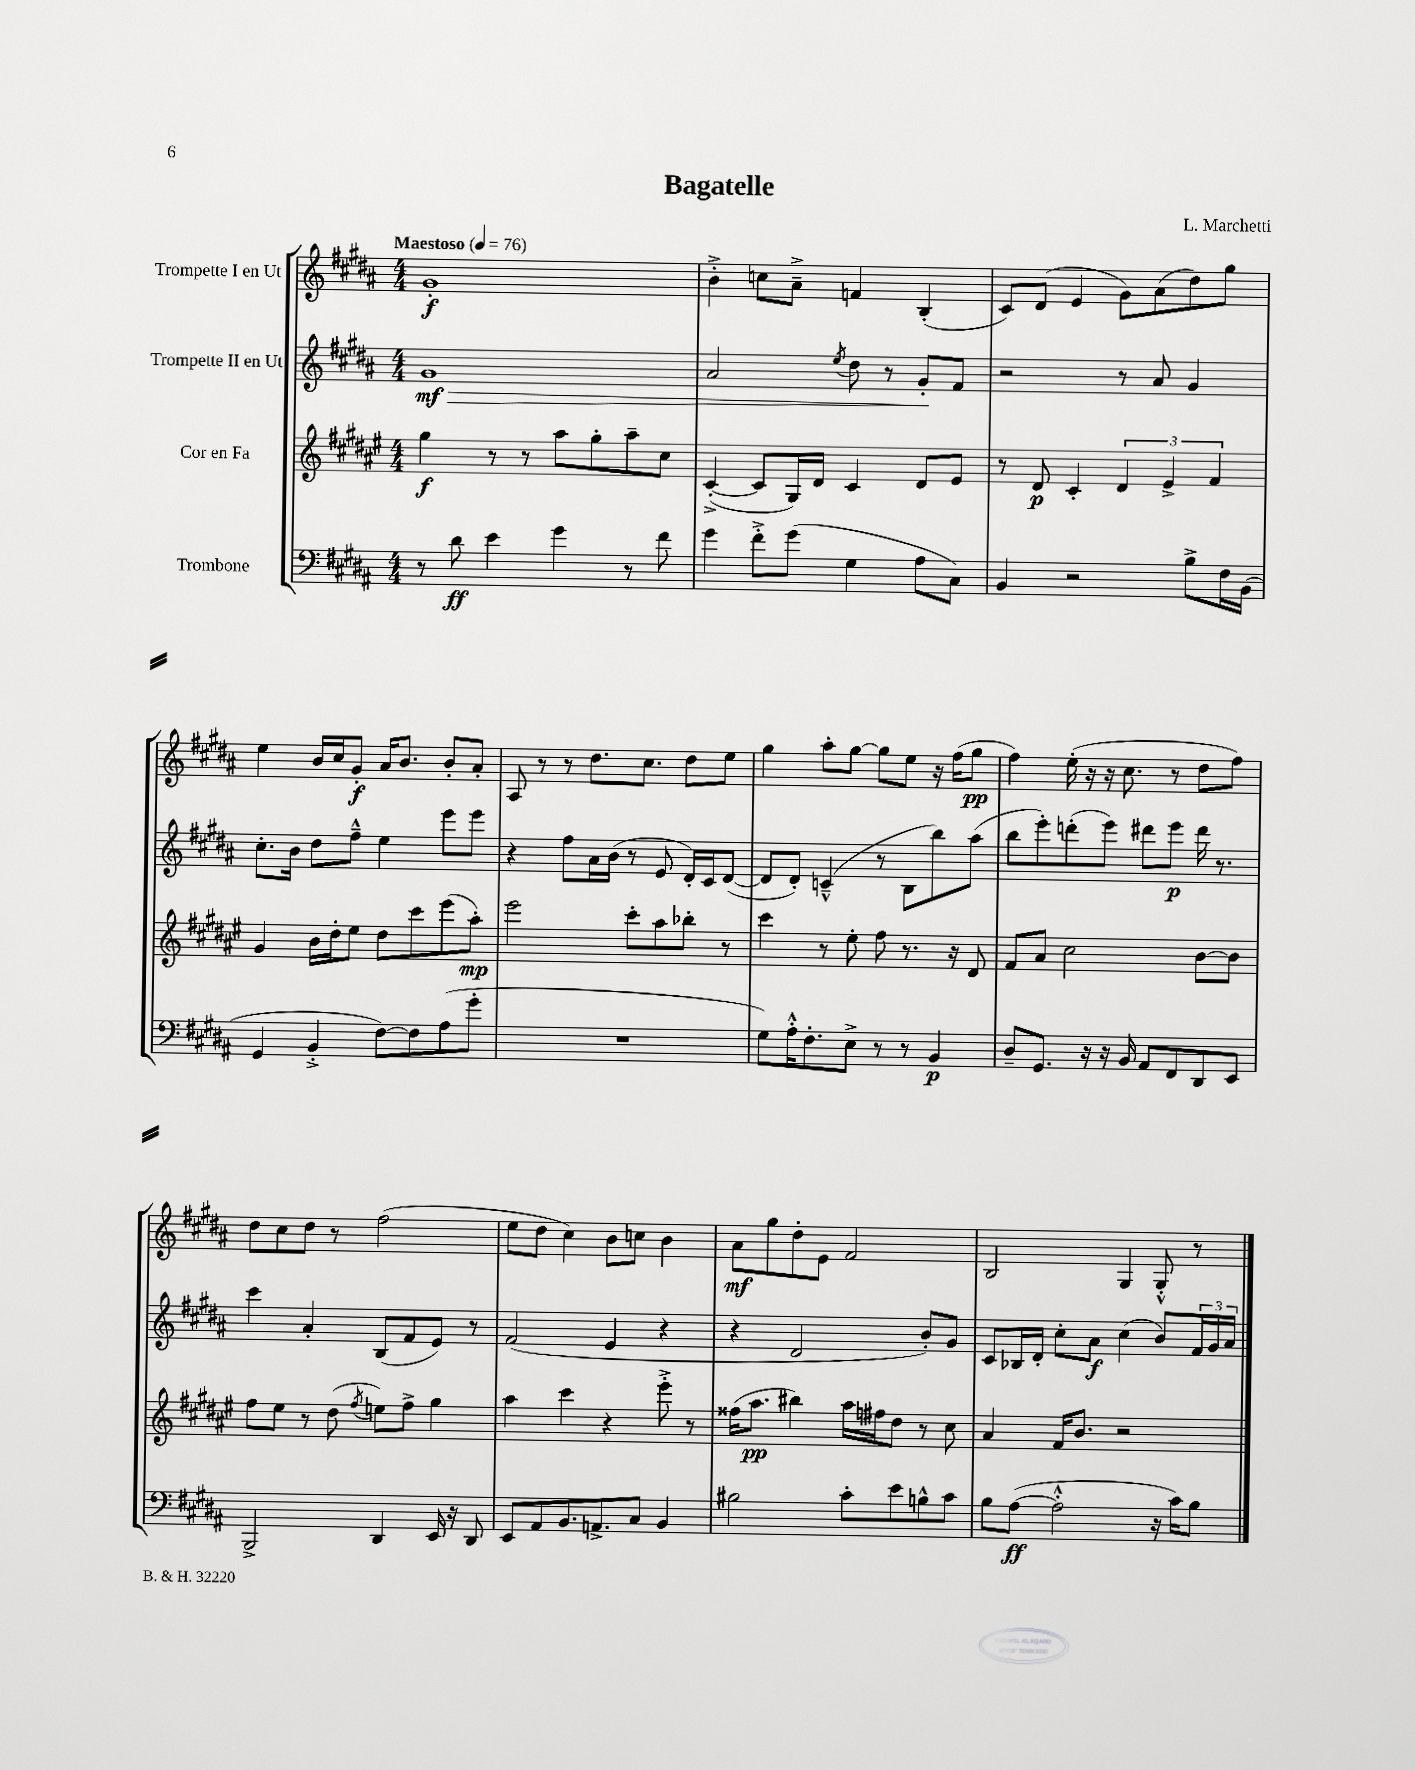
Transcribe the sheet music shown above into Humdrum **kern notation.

**kern	**dynam	**kern	**dynam	**kern	**dynam	**kern	**dynam
*part4	*part4	*part3	*part3	*part2	*part2	*part1	*part1
*staff4	*staff4	*staff3	*staff3	*staff2	*staff2	*staff1	*staff1
*I"Trombone	*	*I"Cor en Fa	*	*I"Trompette II en Ut	*	*I"Trompette I en Ut	*
*clefF4	*	*clefG2	*	*clefG2	*	*clefG2	*
*k[f#c#g#d#a#]	*	*k[f#c#g#d#a#e#]	*	*k[f#c#g#d#a#]	*	*k[f#c#g#d#a#]	*
*M4/4	*	*M4/4	*	*M4/4	*	*M4/4	*
*MM76	*	*MM76	*	*MM76	*	*MM76	*
=1	=1	=1	=1	=1	=1	=1	=1
!	!	!	!	!	!	!LO:TX:a:B:t=Maestoso	!
!	!	!	!	!	!LO:HP:b	!	!
8r	.	4gg#\	f	1g#	> mf	1g#'	f
8d#\	ff	.	.	.	.	.	.
4e\	.	8r	.	.	.	.	.
.	.	8r	.	.	.	.	.
4g#\	.	8aa#\L	.	.	.	.	.
.	.	8gg#'\	.	.	.	.	.
8r	.	8aa#~\	.	.	.	.	.
8f#\	.	8cc#\J	.	.	.	.	.
=2	=2	=2	=2	=2	=2	=2	=2
4g#\	.	([4c#'^/	.	2a#/	.	4b'^\	.
8f#'^\L	.	8c#/L]	.	.	.	8ccn\L	.
(8g#\J	.	16G#/L)	.	.	.	8a#~^\J	.
.	.	16d#/JJ	.	.	.	.	.
.	.	.	.	8qee/	.	.	.
4G#\	.	4c#/	.	8dd#\	.	4fn/	.
.	.	.	.	8r	.	.	.
8A#\L	.	8d#/L	.	8g#'/L	.	(4B'/	.
8C#\J)	.	8e#/J	.	8f#/J	]	.	.
=3	=3	=3	=3	=3	=3	=3	=3
4BB/	.	8r	.	2r	.	8c#/L)	.
.	.	8d#/	p	.	.	(8d#/J	.
2r	.	4c#'/	.	.	.	4e/	.
.	.	6d#/	.	8r	.	8g#\L)	.
.	.	.	.	8a#/	.	(8a#\	.
.	.	6e#^/	.	.	.	.	.
8B^\L	.	.	.	4g#/	.	8dd#\)	.
.	.	6f#/	.	.	.	.	.
16F#\L	.	.	.	.	.	8gg#\J	.
(16BB\JJ	.	.	.	.	.	.	.
!!LO:LB:g=z
=4	=4	=4	=4	=4	=4	=4	=4
4GG#/	.	4g#/	.	8.cc#'\L	.	4ee\	.
.	.	.	.	16b\Jk	.	.	.
4BB'^/	.	16b\LL	.	8dd#\L	.	16b/LL	.
.	.	16dd#'\J	.	.	.	16cc#/J	.
.	.	8ee#\J	.	8ff#~^^\J	.	8g#'/J	f
[8F#\L)	.	8dd#\L	.	4ee\	.	16a#/KL	.
.	.	.	.	.	.	8.b/J	.
8F#\]	.	8ccc#\	.	.	.	.	.
(8A#\	.	(8eee#\	.	8eee\L	.	8b'/L	.
8g#'\J	.	8aa#'\J)	mp	8eee\J	.	8a#'/J	.
=5	=5	=5	=5	=5	=5	=5	=5
1r	.	2eee#\	.	4r	.	8A#/	.
.	.	.	.	.	.	8r	.
.	.	.	.	8ff#\L	.	8r	.
.	.	.	.	16a#\L	.	8.dd#\L	.
.	.	.	.	(16b\JJ	.	.	.
.	.	8ccc#'\L	.	8r	.	.	.
.	.	.	.	.	.	8.cc#\J	.
.	.	8aa#\	.	8e/	.	.	.
.	.	8bb-X'\J	.	16d#'/LL)	.	8dd#\L	.
.	.	.	.	16c#/J	.	.	.
.	.	8r	.	([8d#/J	.	8ee\J	.
=6	=6	=6	=6	=6	=6	=6	=6
8G#\L)	.	4ccc#\	.	8d#/L]	.	4gg#\	.
16A#'^^\K	.	.	.	8d#'/J)	.	.	.
8.F#'\	.	.	.	.	.	.	.
.	.	8r	.	(4cn~^^/	.	8aa#'\L	.
8E^\J	.	8ee#'\	.	.	.	[8gg#\J	.
8r	.	8ff#\	.	8r	.	8gg#\L]	.
8r	.	8.r	.	8B\L	.	8ee\J	.
4BB/	p	.	.	8bb\)	.	16r	.
.	.	16r	.	.	.	(16ff#\KL	.
.	.	8d#/	.	(8aa#\J	.	8gg#\J	pp
=7	=7	=7	=7	=7	=7	=7	=7
8D#~/L	.	8f#/L	.	8bb\L	.	4ff#\)	.
8.GG#/J	.	8a#/J	.	8eee'\)	.	.	.
.	.	2cc#\	.	(8dddn'\	.	(16ee'\	.
16r	.	.	.	.	.	16r	.
16r	.	.	.	8eee\J)	.	16r	.
16BB/	.	.	.	.	.	8.cc#\	.
8AA#/L	.	.	.	8ddd#X\L	.	.	.
8FF#/	.	.	.	8eee\J	p	8r	.
8DD#/	.	[8b\L	.	16ddd#\	.	8dd#\L	.
.	.	.	.	8.r	.	.	.
8EE/J	.	8b\J]	.	.	.	8ff#\J)	.
!!LO:LB:g=z
=8	=8	=8	=8	=8	=8	=8	=8
2BBB^/	.	8ff#\L	.	4ccc#\	.	8dd#\L	.
.	.	8ee#\J	.	.	.	8cc#\	.
.	.	8r	.	4a#'/	.	8dd#\J	.
.	.	(8dd#\	.	.	.	8r	.
.	.	8qff#/	.	.	.	.	.
4DD#/	.	8een\L)	.	(8B/L	.	(2ff#\	.
.	.	8ff#^\J	.	8f#/	.	.	.
16EE/	.	4gg#\	.	8e/J)	.	.	.
16r	.	.	.	.	.	.	.
8DD#/	.	.	.	8r	.	.	.
=9	=9	=9	=9	=9	=9	=9	=9
8EE/L	.	4aa#\	.	(2f#/	.	8ee\L	.
8AA#/	.	.	.	.	.	8dd#\J	.
8.BB/	.	4ccc#\	.	.	.	4cc#\)	.
8.AAn^/	.	.	.	.	.	.	.
.	.	4r	.	4e/	.	8b\L	.
8C#/J	.	.	.	.	.	8ccn\J	.
4BB/	.	8eee#'^\	.	4r	.	4b\	.
.	.	8r	.	.	.	.	.
=10	=10	=10	=10	=10	=10	=10	=10
2B#X\	.	(16ff##X\KL	.	4r	.	8a#\L	mf
.	.	8.aa#\J	pp	.	.	.	.
.	.	.	.	.	.	8gg#\	.
.	.	4bb#X\)	.	2d#/	.	8dd#'\	.
.	.	.	.	.	.	8e\J	.
8c#'\L	.	16aa#\LL	.	.	.	2f#/	.
.	.	16ff#X\J	.	.	.	.	.
8e\	.	8dd#\J	.	.	.	.	.
8Bn^^\	.	8r	.	8b'/L)	.	.	.
8c#\J	.	8cc#\	.	8g#/J	.	.	.
=11	=11	=11	=11	=11	=11	=11	=11
8B\L	.	4a#/	.	8c#/L	.	2B/	.
([8A#\J	ff	.	.	16B-X/L	.	.	.
.	.	.	.	16d#'/JJ	.	.	.
2A#'^^\]	.	16f#/KL	.	8cc#'\L	.	.	.
.	.	8.b/J	.	.	.	.	.
.	.	.	.	8a#\J	f	.	.
.	.	2r	.	(4cc#\	.	4G#/	.
16r	.	.	.	8b/L)	.	8G#'^^/	.
16c#\KL)	.	.	.	.	.	.	.
8B\J	.	.	.	24f#/L	.	8r	.
.	.	.	.	24g#/	.	.	.
.	.	.	.	24a#/JJ	.	.	.
==	==	==	==	==	==	==	==
*-	*-	*-	*-	*-	*-	*-	*-
